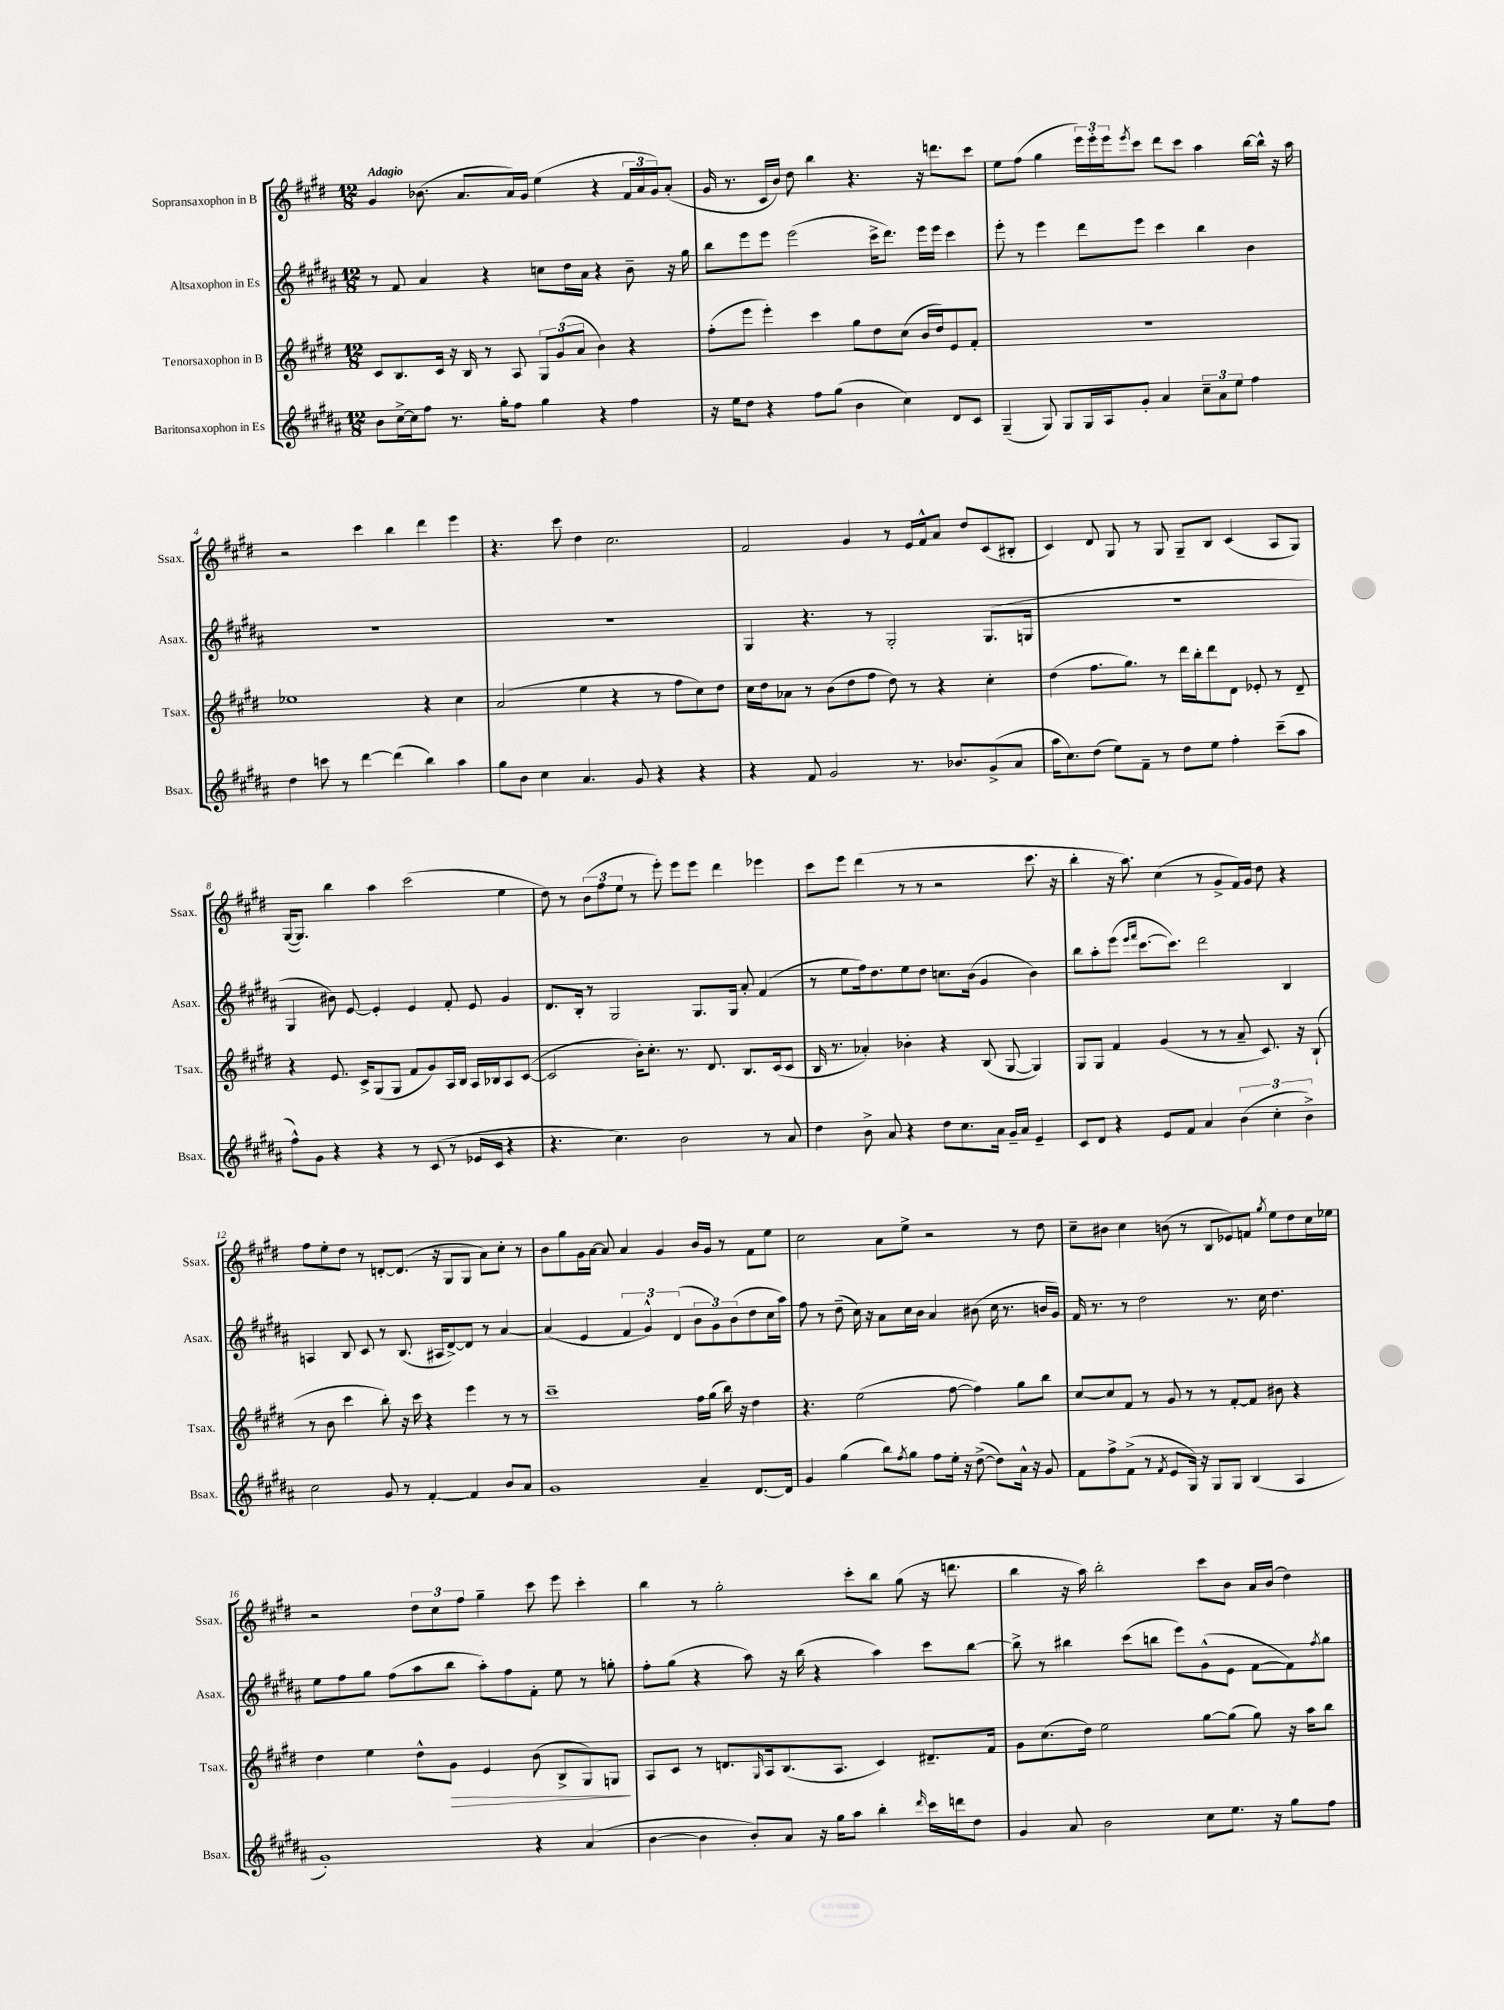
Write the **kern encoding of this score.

**kern	**kern	**dynam	**kern	**kern
*part4	*part3	*part3	*part2	*part1
*staff4	*staff3	*staff3	*staff2	*staff1
*I"Baritonsaxophon in Es	*I"Tenorsaxophon in B	*	*I"Altsaxophon in Es	*I"Sopransaxophon in B
*I'Bsax.	*I'Tsax.	*	*I'Asax.	*I'Ssax.
*clefG2	*clefG2	*	*clefG2	*clefG2
*k[f#c#g#d#a#]	*k[f#c#g#d#]	*	*k[f#c#g#d#a#]	*k[f#c#g#d#]
*M12/8	*M12/8	*	*M12/8	*M12/8
=1	=1	=1	=1	=1
!	!	!	!	!LO:TX:a:B:t=Adagio
8b\L	8c#/L	.	8r	4g#/
[16cc#^\L	8.B/	.	8f#/	.
16cc#\J]	.	.	.	.
8ff#\J	.	.	4a#/	(8.b-X\
.	16c#/Jk	.	.	.
8.r	16r	.	.	.
.	16B/	.	.	8.a/L
.	8r	.	4r	.
16gg#'\KL	.	.	.	.
8ff#\J	8A/	.	.	16a/L)
.	.	.	.	16g#/JJ
4gg#\	12G#/L	.	8ccn\L	(4ee\
.	(12g#/	.	.	.
.	.	.	16dd#\L	.
.	12a/J	.	.	.
.	.	.	16a#\JJ	.
4r	4b\)	.	4r	4r
4ff#\	4r	.	8b~\	24f#/LL
.	.	.	.	24a/
.	.	.	.	24g#/J)
.	.	.	16r	(8a'/J
.	.	.	16gg#\	.
=2	=2	=2	=2	=2
16r	(8ff#'\L	.	8bb\L	16g#/
16ee\KL	.	.	.	8.r
8dd#\J	8eee\J	.	8eee\	.
4r	4eee'\)	.	8eee\J	16c#/LL
.	.	.	.	16b/JJ)
.	.	.	(2eee\	8dd#\
8ff#\L	4ccc#\	.	.	4bb\
(8gg#\J	.	.	.	.
4b\	8gg#\L	.	.	4.r
.	8dd#\	.	16ccc#^\KL	.
.	.	.	8.ddd#\J)	.
4cc#\)	(8cc#\J	.	.	.
.	16b/LL	.	16eee\LL	16r
.	16dd#/J)	.	16eee\JJ	8.dddn\L
8d#/L	8e/	.	4ccc#\	.
8c#/J	8f#'/J	.	.	8ccc#\J
=3	=3	=3	=3	=3
(4G#~/	1.r	.	8eee'\	8ee\L
.	.	.	8r	(8ff#\J
8G#/)	.	.	4eee\	4gg#\
8G#/L	.	.	.	.
16G#/L	.	.	8ddd#\L	24eee\LL)
.	.	.	.	24eee'\
16A#/J	.	.	.	.
.	.	.	.	24eee\J
.	.	.	.	8qeee/
8g#'/J	.	.	8eee\J	8ccc#\J
4a#/	.	.	4ccc#\	8ddd#\L
.	.	.	.	8ccc#\J
12cc#~\L	.	.	4bb\	4aa\
12a#\	.	.	.	.
12ee\J	.	.	.	.
4ff#\	.	.	4b\	[16bb\LL
.	.	.	.	16bb^^\JJ]
.	.	.	.	16r
.	.	.	.	16aa\
!!LO:LB:g=z
=4	=4	=4	=4	=4
4dd#\	1ee-X	.	1.r	2r
8cccn\	.	.	.	.
8r	.	.	.	.
[4ddd#\	.	.	.	4ccc#\
(4ddd#\]	.	.	.	4bb\
4bb\)	4r	.	.	4ddd#\
4aa#\	4cc#\	.	.	4eee\
=5	=5	=5	=5	=5
8gg#\L	(2a/	.	1.r	4.r
8b\J	.	.	.	.
4cc#\	.	.	.	.
.	.	.	.	8ccc#\
4.a#/	4ee\	.	.	4dd#\
.	4r	.	.	2.cc#\
8g#/	.	.	.	.
4r	8r	.	.	.
.	8ff#\L	.	.	.
4r	8cc#\)	.	.	.
.	8dd#\J	.	.	.
=6	=6	=6	=6	=6
4r	16cc#\LL	.	4G#/	2f#/
.	16dd#\J	.	.	.
.	8a-X\J	.	.	.
8f#/	8r	.	4.r	.
2g#/	(8b\L	.	.	.
.	8dd#\	.	.	4g#/
.	8ff#\J	.	8r	.
.	8dd#\)	.	2G#'/	8r
8.r	8r	.	.	16e/LL
.	.	.	.	16f#^^/J
.	4r	.	.	8a/J
8.b-X/L	.	.	.	.
.	.	.	.	8dd#/L
(8g#^/	4cc#'\	.	(8.G#/L	(8c#/
8a#/J	.	.	.	8B#X'/J
.	.	.	16Gn/Jk	.
=7	=7	=7	=7	=7
16aa#\KL	(4dd#\	.	1.r	4c#/)
8.cc#\)	.	.	.	.
(8dd#\J	8.ff#\L	.	.	8d#/
8ee\L)	.	.	.	8G#/
.	8.gg#\J)	.	.	.
8f#~\J	.	.	.	8r
8r	8r	.	.	8G#/
8dd#\L	16ddd#\LL	.	.	8G#~/L
.	16bb'\J	.	.	.
8ee\J	8ddd#\	.	.	8B/J
4ff#'\	8d#\J	.	.	(4c#/
.	8e-X'/	.	.	.
(8ccc#~\L	8r	.	.	8A/L
8aa#\J	8d#~/	.	.	8G#/J)
!!LO:LB:g=z
=8	=8	=8	=8	=8
8ff#^^\L)	4r	.	4G#/	([16G#/KL
.	.	.	.	8.G#/J])
8g#\J	.	.	.	.
4r	8.e/	.	8b#X\)	4bb\
.	.	.	[8e/	.
.	16c#^/KL	.	.	.
4r	(8G#/	.	4e'/]	4aa\
.	8G#/J	.	.	.
8r	8f#/L	.	4e/	(2ccc#\
(8c#/	8g#/)	.	.	.
8r	16A/L	.	8f#'/	.
.	16B/JJ	.	.	.
16e-X/LL	16A/LL	.	8e/	.
16c#/JJ	16B-X/J	.	.	.
4r	8A/	.	4g#/	4ee\
.	([8c#/J	.	.	.
=9	=9	=9	=9	=9
4.r	2c#/]	.	8.d#/L	8dd#\)
.	.	.	.	8r
.	.	.	16B'/Jk	.
.	.	.	8r	(12b\L
.	.	.	.	12ff#\
4.cc#\)	.	.	2G#/	.
.	.	.	.	12ee\J
.	16b'\KL)	.	.	8r
.	8.cc#'\J	.	.	.
.	.	.	.	8eee'\)
2b\	8.r	.	.	8eee\L
.	.	.	8.G#/L	8eee\J
.	8.d#/	.	.	.
.	.	.	.	4ddd#\
.	.	.	16G#/Jk	.
.	8.B/L	.	8a#'/	.
8r	.	.	(4f#/	4eee-X\
.	(16c#/k	.	.	.
8a#/	8c#/J	.	.	.
=10	=10	=10	=10	=10
4dd#\	16B/	.	8r	8ccc#\L
.	8.r	.	.	.
.	.	.	8ee\L	8eee\J
8b^\	4a-X'/)	.	16ff#\k)	(4ddd#\
.	.	.	8.dd#\	.
8a#/	.	.	.	.
4r	4b-X'\	.	8ee\	8r
.	.	.	8dd#\J	8r
8dd#\L	4r	.	8.ccn\L	2r
8.cc#\	.	.	.	.
.	.	.	(16b\Jk	.
.	(8B/	.	4g#/	.
16a#\Jk	.	.	.	.
16g#~/LL	[8G#/	.	.	.
16a#/JJ	.	.	.	.
4e~/	4G#/])	.	4b\)	8.ccc#\
.	.	.	.	16r
=11	=11	=11	=11	=11
8c#/L	8G#/L	.	8bb\L	4bb'\
8d#/J	8G#/J	.	8aa#'\	.
4r	4f#/	.	(8eee\J	16r
.	.	.	.	8.aa\)
.	.	.	16qqeee/LL	.
.	.	.	16qqfff#/JJ	.
.	.	.	[8.ccc#\L	.
8e/L	(4g#/	.	.	(4cc#\
.	.	.	8.ccc#\J])	.
8f#/J	.	.	.	.
4a#/	8r	.	2ddd#\	8r
.	8r	.	.	8g#^/L
(6b\	8a~/	.	.	16f#/L)
.	.	.	.	16g#/JJ
.	8.c#/)	.	.	8dd#\
6cc#'\	.	.	.	.
.	.	.	4B/	4r
.	16r	.	.	.
6b^\)	.	.	.	.
.	(8B`/	.	.	.
!!LO:LB:g=z
=12	=12	=12	=12	=12
2cc#\	8r	.	4An/	8ff#\L
.	8b\	.	.	8ee'\
.	4ccc#\	.	8B/	8dd#\J
.	.	.	8c#/	8r
8g#/	8bb'\)	.	8r	[8dn'/L
8r	16r	.	(8.B/	(8.d/J]
.	16ccc#\	.	.	.
[4f#'/	4r	.	.	.
.	.	.	16A#X/KL	16r
.	.	.	[8d#^/)	8G#/L
4f#/]	4eee\	.	8d#/J]	8G#/J
.	.	.	8r	8a\L)
8b/L	8r	.	[4a#/	8cc#'\J
8a#/J	8r	.	.	8r
=13	=13	=13	=13	=13
1g#	1ccc#~	.	(4a#/]	8b\L
.	.	.	.	8gg#\
.	.	.	4e/	16g#\L
.	.	.	.	[16a\JJ
.	.	.	.	8a/]
.	.	.	6f#/	4a/
.	.	.	6g#^^/)	.
.	.	.	.	4g#/
.	.	.	(6d#/	.
4a#~/	16ff#\LL	.	12b\L	16b/LL
.	(16gg#\JJ	.	.	16g#/JJ
.	.	.	12g#\)	.
.	16bb\)	.	.	8r
.	.	.	(12b\	.
.	16r	.	.	.
[8.d#/L	4dd#\	.	8dd#\	8f#\L
.	.	.	16cc#\L	8ee\J
16d#/Jk]	.	.	16aa#\JJ)	.
=14	=14	=14	=14	=14
4g#/	4.r	.	8ff#\	2cc#\
.	.	.	8r	.
(4gg#\	.	.	(8dd#~\	.
.	(2ee\	.	16cc#\)	.
.	.	.	16r	.
8bb\L)	.	.	8a#\L	8a\L
8qff#/	.	.	.	.
8gg#\J	.	.	16cc#\L	8ee^\J
.	.	.	16b\JJ	.
8ff#\L	.	.	4a#/	2r
16ee'\Jk	[8ff#\	.	.	.
16r	.	.	.	.
([8dd#^\	4ff#\])	.	(8b#X\	.
8dd#\L])	.	.	16cc#\	.
.	.	.	8.r	.
16a#^^\Jk	8gg#\L	.	.	8r
16r	.	.	.	.
8g#/	8bb\J	.	16bn/LL	8dd#\
.	.	.	16g#/JJ)	.
=15	=15	=15	=15	=15
8f#\L	[8cc#/L	.	16f#/	8cc#~\L
.	.	.	8.r	.
8ff#^\	8cc#/]	.	.	8b#X\J
(8f#^\J	8f#/J	.	8r	4cc#\
8r	8r	.	2dd#\	.
8qf#/	.	.	.	.
8e/L	8g#/	.	.	(8bn\
16G#/Jk)	8r	.	.	8r
16r	.	.	.	.
8G#/L	8r	.	.	8B/L
8G#/J	[8f#'/L	.	8.r	8e-X/)
(4B/	8f#/J]	.	.	8fn/J
.	.	.	16cc#\	.
.	.	.	.	8qgg#/
.	8b#X\	.	4.dd#\	8ee\L
4A#/	4r	.	.	8dd#\
.	.	.	.	16cc#\L
.	.	.	.	16ee-X\JJ
!!LO:LB:g=z
=16	=16	=16	=16	=16
1g#')	4dd#\	.	8ee\L	2r
.	.	.	8ff#\	.
.	4ee\	.	8gg#\J	.
.	.	.	(8ff#\L	.
.	8dd#^^\L	.	8aa#\	12dd#\L
.	.	.	.	12cc#\
!	!	!LO:HP:b	!	!
.	8g#\J	>	8bb\J	.
.	.	.	.	12ff#\J
.	4e/	.	8aa#'\L)	4gg#~\
.	.	.	8ff#\	.
4r	(8b\	.	8f#'\J	8ccc#\
.	8B^/L	.	8ee\	8eee\
(4a#/	8G#/)	.	8r	4ccc#'\
.	8Gn/J	.	8ggn'\	.
.	.	]	.	.
=17	=17	=17	=17	=17
[4b\	8A/L	.	8ff#'\L	4bb\
.	8c#/J	.	(8gg#\J	.
4b\]	8r	.	4r	8r
.	8.dn/L	.	.	2gg#'\
8b'/L)	.	.	8aa#\)	.
.	16qqG#/	.	.	.
.	16A/k	.	.	.
8a#/J	(8.B/	.	16r	.
.	.	.	(16bb\	.
16r	.	.	4r	.
16gg#\KL	8.A/J	.	.	.
8aa#\J	.	.	.	8ccc#'\L
4bb'\	4c#/)	.	4aa#\)	8bb\J
.	.	.	.	(8gg#\
16qqddd#/	.	.	.	.
16ccc#\LL	8.d#X~/L	.	8ccc#\L	16r
16dddn\J	.	.	.	8.dddn\
8dd#\J	.	.	[8bb\J	.
.	16f#/Jk	.	.	.
=18	=18	=18	=18	=18
4g#/	8g#\L	.	8bb^\]	4bb\
.	(8.cc#\	.	8r	.
8a#/	.	.	4bb#X\	16r
.	16dd#\Jk)	.	.	16aa\)
2b\	2ee\	.	.	2bb'\
.	.	.	(8ccc#\L	.
.	.	.	8bbn\J	.
.	.	.	8eee\L)	.
8cc#\L	[8gg#\L	.	(8g#^^\	8ccc#\L
8.ee\J	(8gg#\J]	.	8e\J	8b\J
.	8gg#\)	.	[8f#\L	16a/LL
16r	.	.	.	(16b/JJ
8gg#\L	16r	.	8f#\])	4dd#\)
.	16aa\KL	.	.	.
.	.	.	8qff#/	.
8ff#\J	8bb\J	.	8gg#\J	.
==	==	==	==	==
*-	*-	*-	*-	*-
